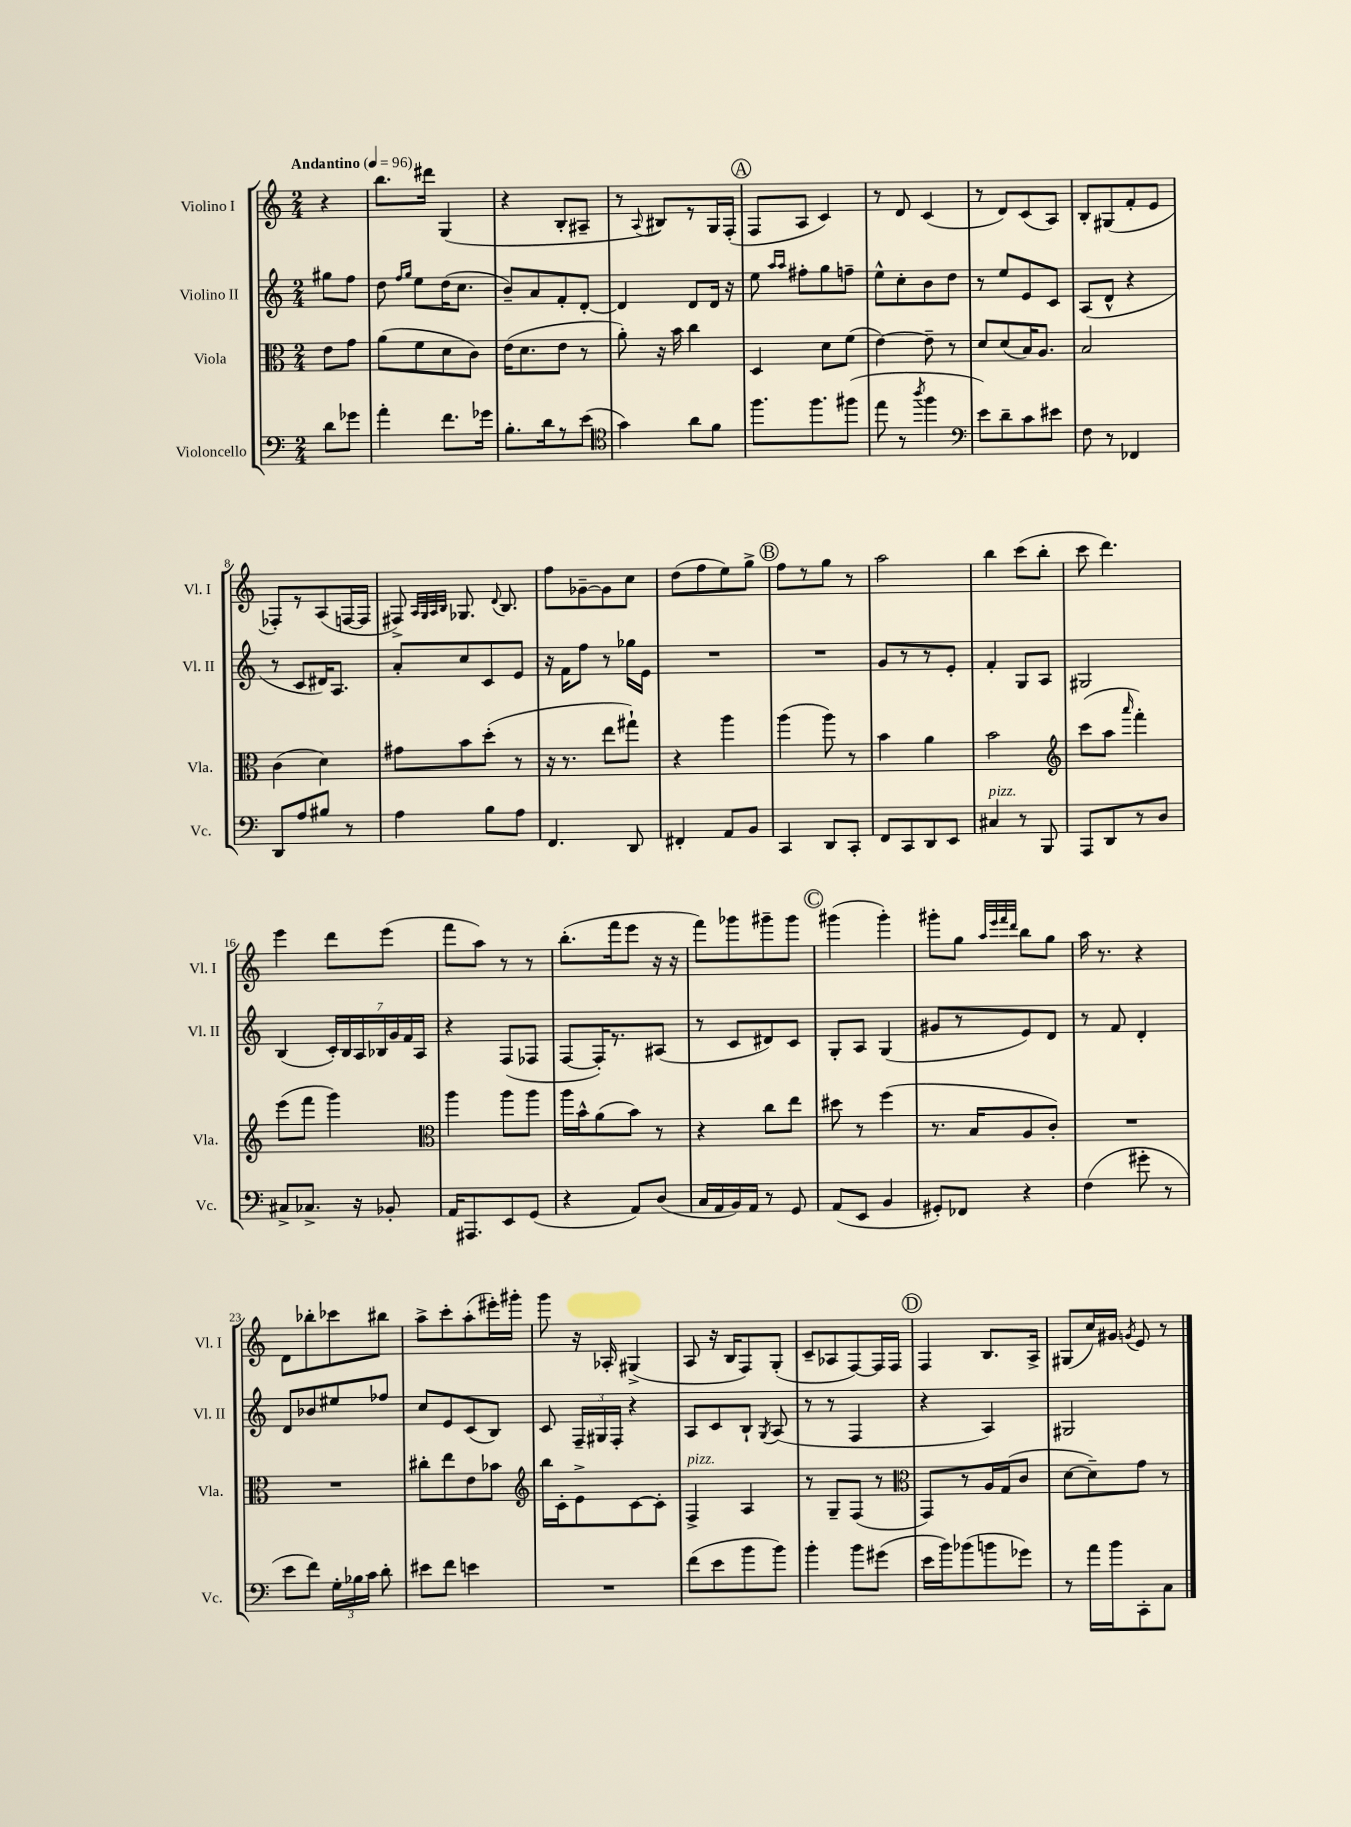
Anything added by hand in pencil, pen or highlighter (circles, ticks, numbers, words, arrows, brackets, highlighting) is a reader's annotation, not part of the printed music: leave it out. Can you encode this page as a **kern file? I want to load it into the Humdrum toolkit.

**kern	**kern	**kern	**kern
*staff4	*staff3	*staff2	*staff1
*clefF4	*clefC3	*clefG2	*clefG2
*k[]	*k[]	*k[]	*k[]
*M2/4	*M2/4	*M2/4	*M2/4
*MM96	*MM96	*MM96	*MM96
8d	8e	8gg#	4r
8g-	8g	8ff	.
=	=	=	=
4a'	(8a	8dd	8.bb
.	.	16qqff	.
.	.	16qqgg	.
.	8f	8ee	.
.	.	.	16ddd#
8.f	8d	(16dd	(4G
.	.	8.cc	.
.	8c)	.	.
16g-	.	.	.
=	=	=	=
8.B'	(16e	8b~)	4r
.	8.d	.	.
.	.	8a	.
16d	.	.	.
8r	8e	8f'	8B'
(8e	8r	[8d'	8A#~
=	=	=	=
*clefC4	*	*	*
4g)	8a')	4d]	8r
.	.	.	8qqA
.	16r	.	8B#)
.	16b	.	.
8a	4cc	8d	8r
8f	.	16d	16G
.	.	16r	(16F'
=	=	=	=
8.ff	4D	8ee	8F
.	.	16qqaa	.
.	.	16qqaa	.
.	.	8ff#'	8A
8.ff	.	.	.
.	8d	8gg	4c)
(8ff#	(8f	8ff~	.
=	=	=	=
8ee	[4e)	8ee^^	8r
8r	.	8cc'	8d
8qaa	.	.	.
4ff	8e~]	8b	(4c
.	8r	8dd	.
=	=	=	=
*clefF4	*	*	*
8e)	8d	8r	8r
8d~	(8d	8ee	8d)
8c	16B)	8e	(8c
.	8.A	.	.
8e#	.	8c	8A)
=	=	=	=
8F	2B	(8A	8B'
8r	.	8d^^	(8G#
4FF-	.	4r	8f'
.	.	.	8e
=	=	=	=
8DD	(4c	8r	8F-')
8A	.	8c	8r
8B#	4d)	16d#)	(8A
.	.	8.A	.
8r	.	.	[16F
.	.	.	16F]
=	=	=	=
4A	8g#	8a'	8F#^)
.	.	.	32qqA
.	.	.	32qqG
.	.	.	32qqA
.	.	.	32qqB
.	8b	8cc	8.G-
8B	(8dd'	8c	.
.	.	.	8qqd
.	.	.	8.B
8A	8r	8e	.
=	=	=	=
4.FF	16r	16r	8ff
.	8.r	16f	.
.	.	8ff	[8g-~
.	8ee	8r	8g-]
8DD	8gg#`)	16gg-	8cc
.	.	16e	.
=	=	=	=
4FF#'	4r	2r	(8dd
.	.	.	8ff
8AA	4aa	.	8ee)
8BB	.	.	8gg^
=	=	=	=
4CC	(4aa	2r	8ff
.	.	.	8r
8DD	8aa)	.	8gg
8CC'	8r	.	8r
=	=	=	=
8FF	4b	8g	2aa
8CC	.	8r	.
8DD	4a	8r	.
8EE	.	8e'	.
=	=	=	=
4C#	2b	4f'	4bb
8r	.	8G	(8ccc
8BBB	.	8A	8bb'
=	=	=	=
*	*clefG2	*	*
8AAA	(8ccc	2G#	8ccc
8DD	8aa	.	4.ddd)
.	16qqaaa	.	.
8r	4fff')	.	.
8D	.	.	.
=	=	=	=
8C#^	(8eee	(4B	4eee
8.C-^	8fff	.	.
.	4ggg)	28c')	8ddd
.	.	28B	.
16r	.	.	.
.	.	28A	.
.	.	28B-	.
8BB-'	.	.	(8eee
.	.	28g	.
.	.	28f	.
.	.	28A	.
=	=	=	=
*	*clefC3	*	*
16AA	4aa	4r	8fff
8.AAA#	.	.	.
.	.	.	8aa)
8EE	8aa	(8F	8r
(8GG	8aa	8F-	8r
=	=	=	=
4r	16aa	[8F	(8.bb'
.	16b^^	.	.
.	(8a	16F'])	.
.	.	8.r	16fff
8AA)	8b)	.	8eee
(8D	8r	(8A#	16r
.	.	.	16r
=	=	=	=
16C	4r	8r	8fff)
16AA	.	.	.
16BB)	.	8c	8ggg-
16AA	.	.	.
8r	8cc	8d#)	8ggg#~
8GG	8ee	8c	8ggg#
=	=	=	=
(8AA	8dd#	8G'	(4ggg#
8EE	8r	8A	.
4BB	(4ff	(4G	4ggg#')
=	=	=	=
8GG#')	8.r	8g#	8ggg#'
8FF-	.	8r	8gg
.	16B	.	.
.	.	.	32qqaa
.	.	.	32qqeee
.	.	.	32qqfff
.	.	.	32qqddd
4r	8A	8e)	8bb
.	8c')	8d	8gg
=	=	=	=
(4F	2r	8r	16aa
.	.	.	8.r
.	.	8f	.
8g#'	.	4d'	4r
8r	.	.	.
=	=	=	=
8e	2r	8d	8d
8f)	.	8b-	8bb-'
24G'	.	8ee#	8ccc-
24B-	.	.	.
24c	.	.	.
8d'	.	8ff-	8bb#
=	=	=	=
8e#	8cc#'	8cc	8aa^
8f	8ee	8e	8ccc'
4e	8e	(8c	(8aa'
.	8b-	8B)	16eee#')
.	.	.	16ggg#'
=	=	=	=
*	*clefG2	*	*
2r	16bb	8c	8ggg
.	16c'	.	.
.	8e^	24F~	16r
.	.	24G#	.
.	.	.	16A-'
.	.	24F'	.
.	[8c	4r	(4G#^
.	8c']	.	.
=	=	=	=
(8f	4F^	8A	8A
8e	.	8c	16r
.	.	.	16B
8b	4A	8B`	8F)
.	.	8qG	.
8b)	.	(8A	(8G'
=	=	=	=
4b'	8r	8r	8c~
.	8G~	8r	8A-
8b	(8F	4F	[8F)
(8g#	8r	.	16F]
.	.	.	16F
=	=	=	=
*	*clefC3	*	*
16e	8GG)	4r	4F
16b)	.	.	.
(8b-	8r	.	.
8b	16A	4A)	8.B
.	(16G	.	.
8g-)	8c	.	.
.	.	.	16A^
=	=	=	=
8r	[8d	2G#	(8G#
16a	8d~])	.	16cc)
16b	.	.	16g#
.	.	.	8qg
8CC'	8g	.	8e
8C	8r	.	8r
==	==	==	==
*-	*-	*-	*-
